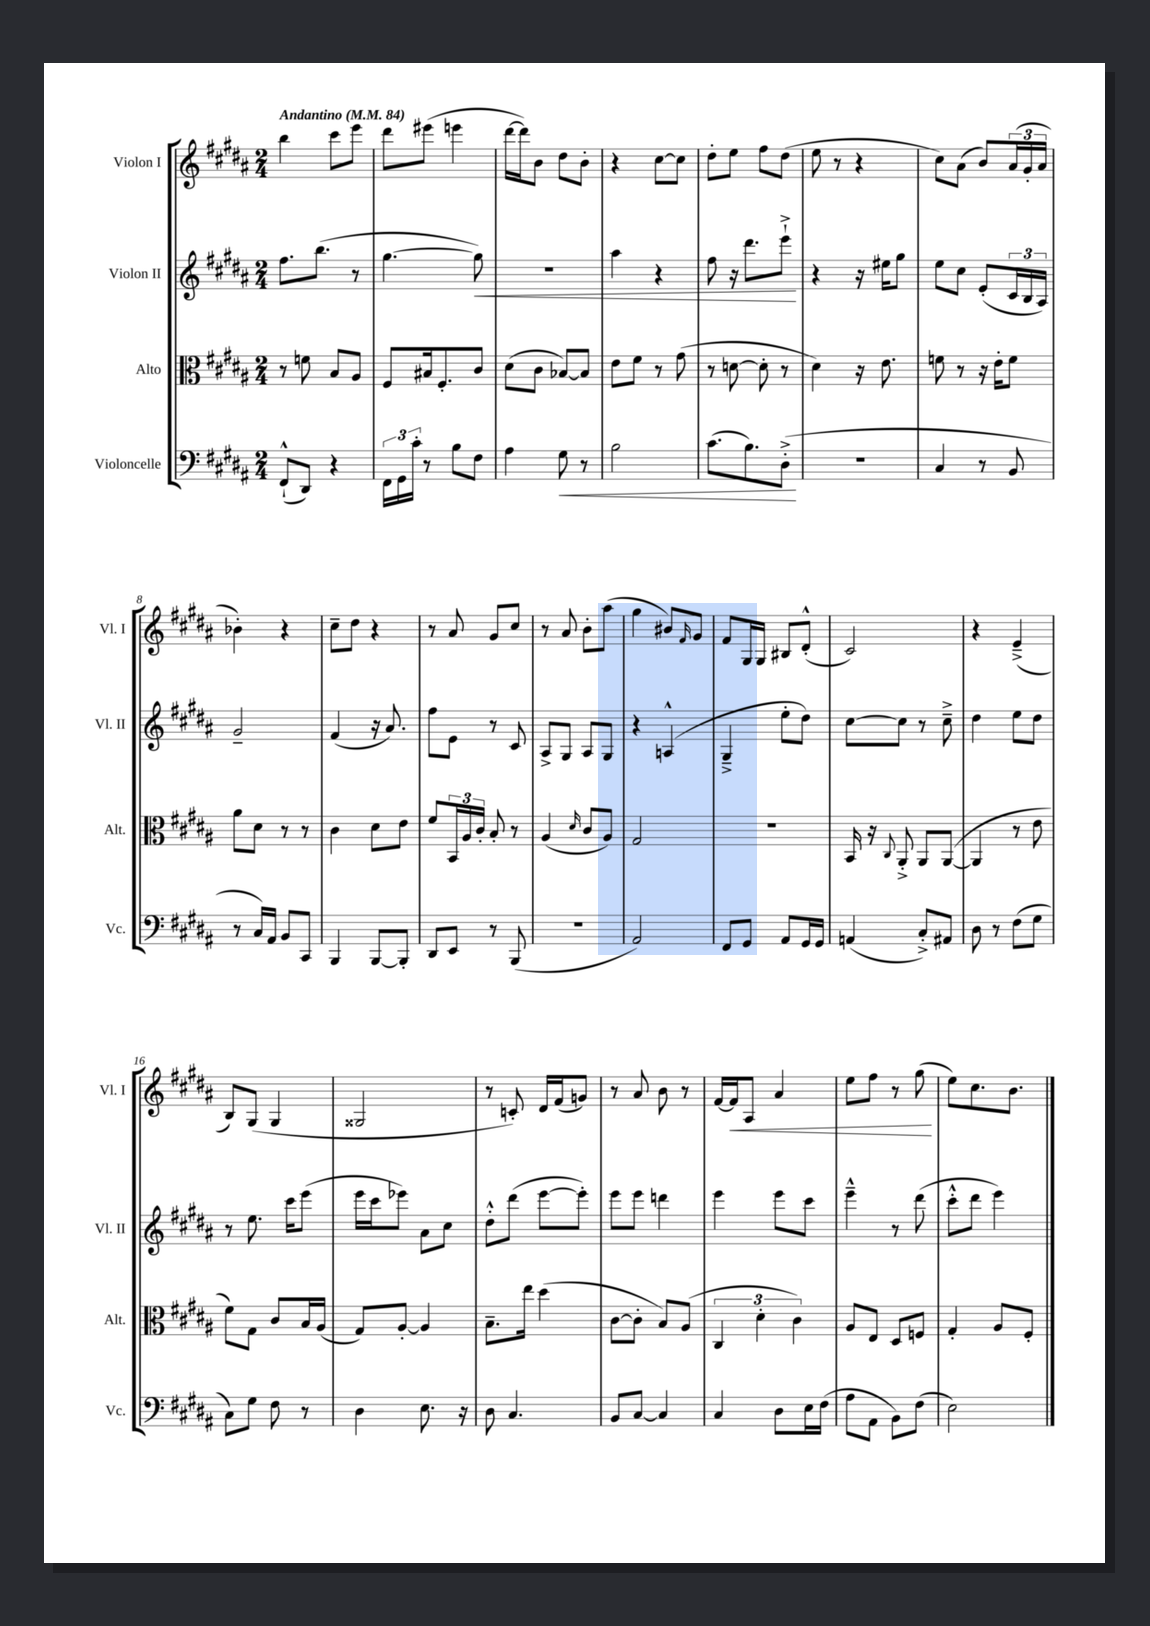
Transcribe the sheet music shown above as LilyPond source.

<<
\new StaffGroup <<
\new Staff = "s0" \with { instrumentName = "Violon I" shortInstrumentName = "Vl. I" } {
    \clef treble \key b \major \numericTimeSignature \time 2/4 \tempo "Andantino" 4 = 84
    b''4 cis'''8 e'''8 |
    dis'''8 eis'''8( e'''4 |
    dis'''16~ dis'''16) b'8 dis''8 b'8-. |
    r4 cis''8~ cis''8 |
    dis''8-. e''8 fis''8 dis''8( |
    e''8 r8 r4 |
    cis''8) ais'8( b'8) \tuplet 3/2 { ais'16( gis'16-. ais'16 } |
    bes'4-.) r4 |
    cis''8-- dis''8 r4 |
    r8 ais'8 gis'8 cis''8 |
    r8 ais'8 b'8-. ais''8( |
    gis''4 bis'8) \grace { fis'16 } gis'8 |
    fis'8 gis16 gis16 bis8 dis'8-.-^( |
    cis'2) |
    r4 e'4--->( |
    b8) gis8( gis4 |
    gisis2 |
    r8 c'8-.) dis'16 fis'16( g'8) |
    r8 ais'8 b'8 r8 |
    fis'16~ fis'16\< ais8 ais'4 |
    e''8 fis''8 r8 gis''8\!( |
    e''8) cis''8. b'8. \bar "|." |
}
\new Staff = "s1" \with { instrumentName = "Violon II" shortInstrumentName = "Vl. II" } {
    \clef treble \key b \major \numericTimeSignature \time 2/4
    fis''8. b''8.( r8 |
    gis''4.~ gis''8\<) |
    R2 |
    ais''4 r4 |
    fis''8 r16 dis'''8. e'''8-!->\! |
    r4 r16 eis''16 gis''8 |
    e''8 cis''8 e'8-.( \tuplet 3/2 { cis'16 b16 ais16) } |
    gis'2-- |
    fis'4( r16 ais'8.) |
    fis''8 e'8 r8 cis'8 |
    ais8-> gis8 ais8 gis8 |
    r4 a4-^( |
    gis4---> e''8-. dis''8) |
    cis''8~ cis''8 r8 cis''8---> |
    dis''4 e''8 dis''8 |
    r8 e''8. cis'''16 e'''8( |
    e'''16 cis'''16 ees'''8) ais'8 cis''8 |
    dis''8-.-^ dis'''8( e'''8~ e'''8-.) |
    e'''8 e'''8 d'''4 |
    e'''4 e'''8 cis'''8 |
    e'''4---^ r8 dis'''8( |
    cis'''8-.-^ dis'''8 e'''4) \bar "|." |
}
\new Staff = "s2" \with { instrumentName = "Alto" shortInstrumentName = "Alt." } {
    \clef alto \key b \major \numericTimeSignature \time 2/4
    r8 f'8 b8 ais8 |
    fis8 bis16 fis8.-. cis'8 |
    dis'8( cis'8 bes8~) bes8 |
    e'8 fis'8 r8 gis'8( |
    r8 d'8~ d'8-. r8 |
    dis'4) r16 e'8. |
    f'8 r8 r16 e'16-. f'8 |
    ais'8 dis'8 r8 r8 |
    cis'4 dis'8 e'8 |
    fis'8 \tuplet 3/2 { b,16 ais16 cis'16-. } b8-. r8 |
    ais4( \grace { dis'16 } cis'8 ais8) |
    gis2 |
    r2 |
    b,16 r16 \appoggiatura { cis8 } ais,8-.-> ais,8 ais,8~( |
    ais,4 r8 e'8 |
    fis'8) gis8 cis'8 b16 ais16( |
    gis8) ais8~-. ais4 |
    b8.-- e''16 dis''4( |
    cis'8~ cis'8-. b8) ais8( |
    \tuplet 3/2 { cis4 dis'4-. cis'4) } |
    ais8 e8 dis8 f8 |
    gis4-. ais8 fis8-. \bar "|." |
}
\new Staff = "s3" \with { instrumentName = "Violoncelle" shortInstrumentName = "Vc." } {
    \clef bass \key b \major \numericTimeSignature \time 2/4
    fis,8-!-^( dis,8) r4 |
    \tuplet 3/2 { fis,16 gis,16 cis'16-. } r8 b8 fis8 |
    ais4 gis8\< r8 |
    b2 |
    cis'8.( b8.) dis8-.->\!( |
    r2 |
    cis4 r8 b,8 |
    r8 cis16) ais,16 b,8 cis,8 |
    b,,4 b,,8~ b,,8-. |
    dis,8 e,8 r8 b,,8( |
    r2 |
    ais,2) |
    fis,8 gis,8 ais,8 gis,16 gis,16 |
    a,4( cis8-.->) ais,8 |
    dis8 r8 fis8( gis8 |
    cis8) gis8 fis8 r8 |
    dis4 e8. r16 |
    dis8 cis4. |
    b,8 cis8~ cis4 |
    cis4 dis8 e16 fis16( |
    ais8 ais,8 b,8) fis8( |
    e2) \bar "|." |
}
>>
>>
